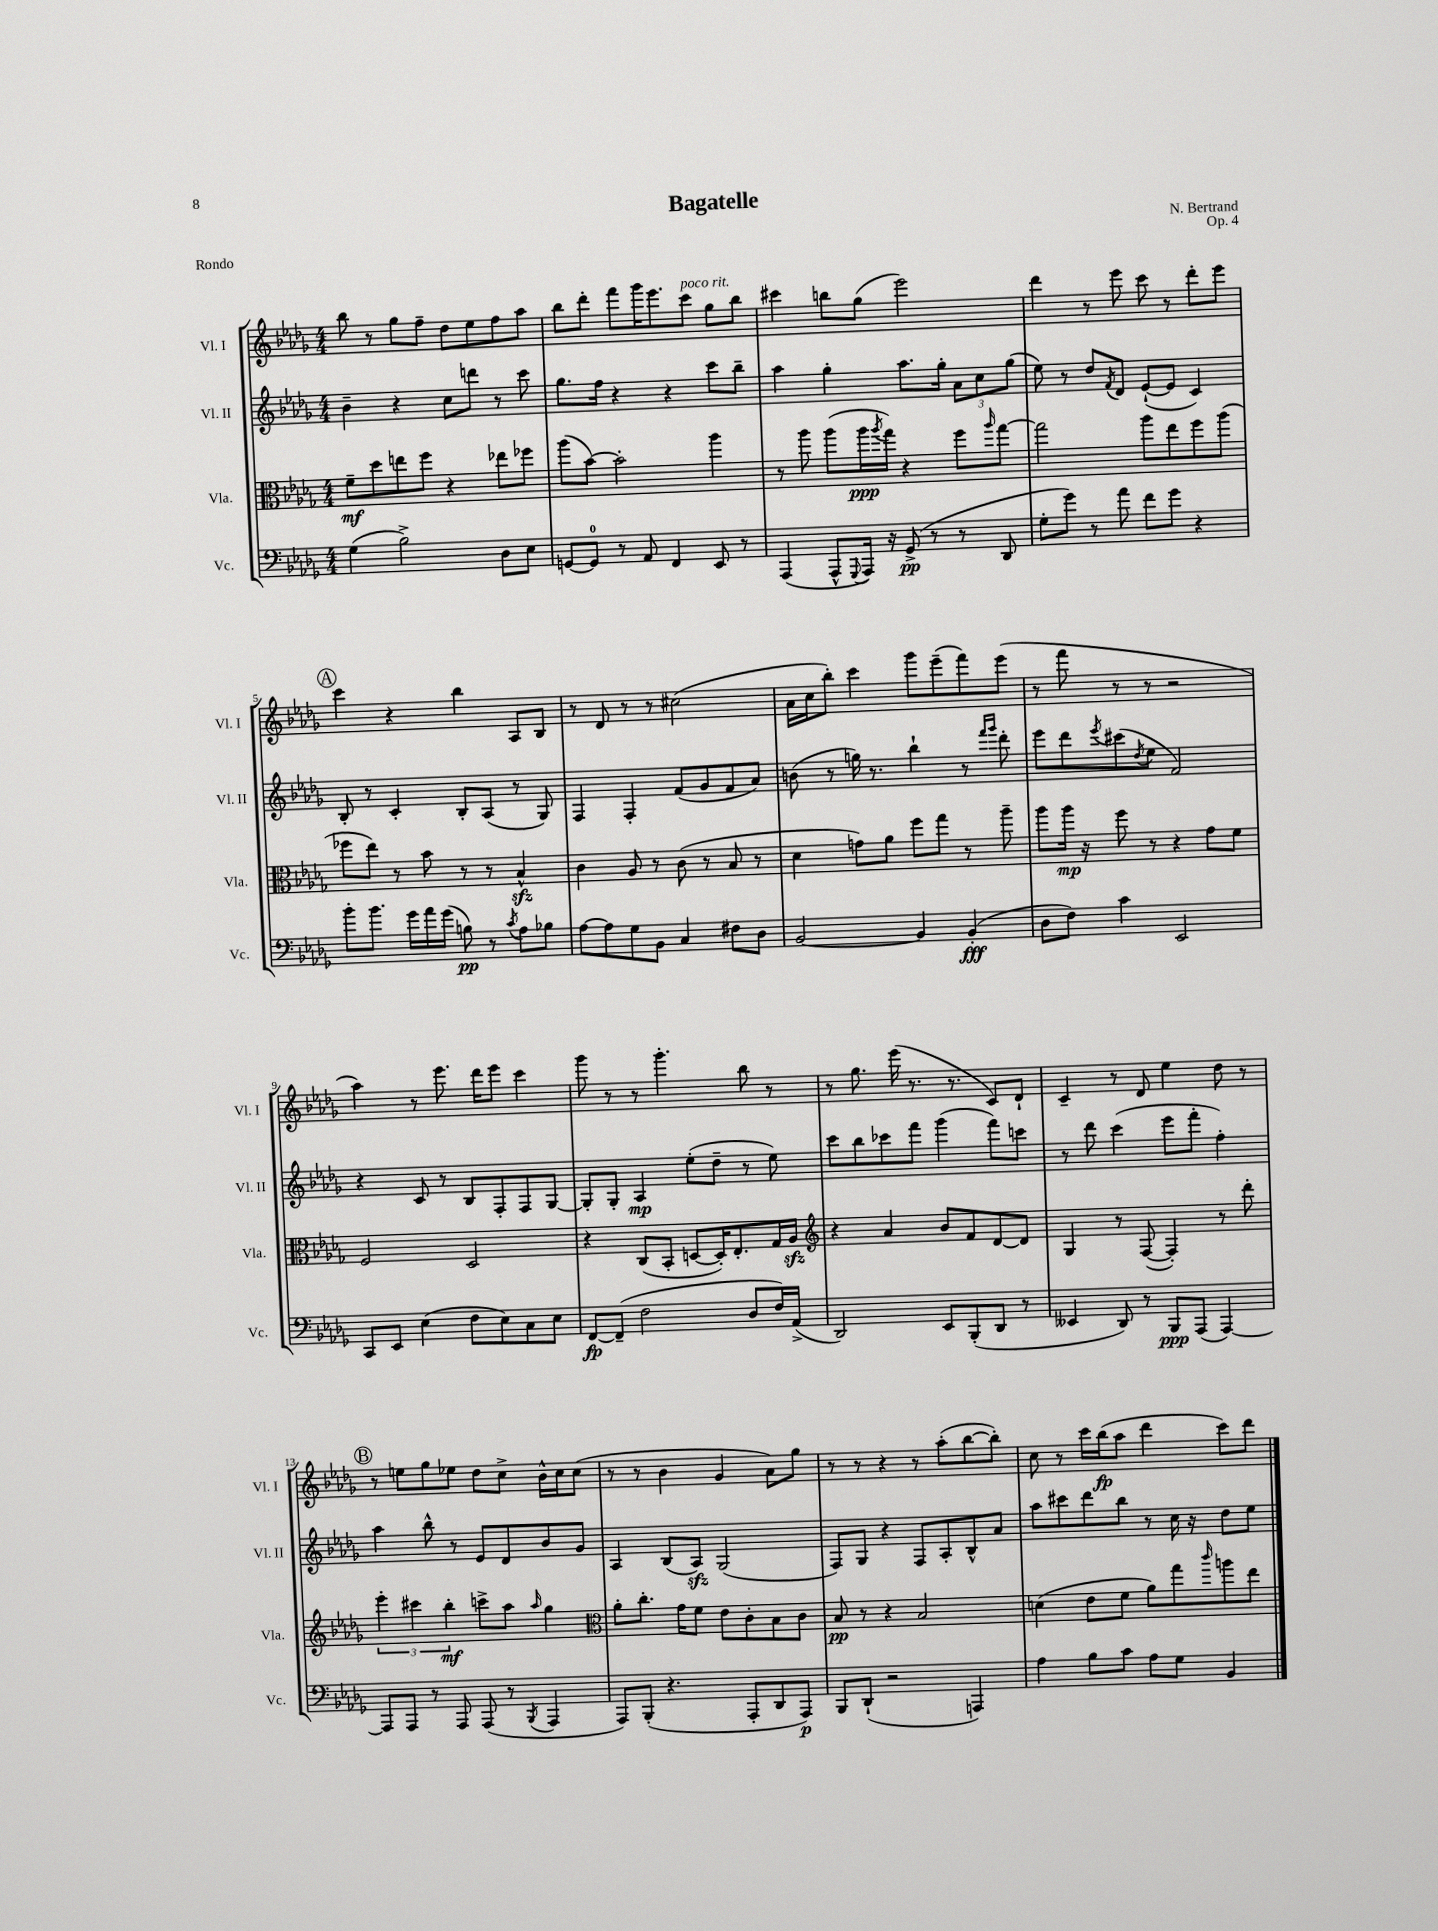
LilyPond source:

\header { title = "Bagatelle" composer = "N. Bertrand" opus = "Op. 4" piece = "Rondo" }
<<
\new StaffGroup <<
\new Staff = "s0" \with { instrumentName = "Vl. I" shortInstrumentName = "Vl. I" } {
    \clef treble \key des \major \numericTimeSignature \time 4/4
    bes''8 r8 ges''8 f''8-- des''8 ees''8 f''8 aes''8 |
    bes''8 des'''8-. f'''8 ges'''16 ees'''8. c'''8^\markup { \italic "poco rit." } ges''8 bes''8 |
    cis'''4 b''8 ges''8( ees'''2) |
    des'''4 r8 ees'''8 c'''8 r8 des'''8-. ees'''8 |
    \mark \markup { \circle "A" } c'''4 r4 bes''4 aes8 bes8 |
    r8 des'8 r8 r8 cis''2( |
    aes'16 c''16 bes''8-.) c'''4 ges'''8 ees'''8--( f'''8) ees'''8( |
    r8 f'''8 r8 r8 r2 |
    aes''4) r8 ees'''8. des'''16 ees'''8 c'''4 |
    ges'''8 r8 r8 ges'''4.-. bes''8 r8 |
    r8 ges''8. ees'''16( r8. r8. c'8) des'8-! |
    c'4-- r8 des'8 ees''4 des''8 r8 |
    \mark \markup { \circle "B" } r8 e''8 ges''8 ees''8 des''8 c''8-> bes'16-^ c''16 c''8( |
    r8 r8 bes'4 ges'4 aes'8) ges''8 |
    r8 r8 r4 r8 aes''8-.( bes''8~ bes''8-.) |
    c''8 r8 c'''16 bes''16\fp( aes''8 des'''4 c'''8) des'''8 \bar "|." |
}
\new Staff = "s1" \with { instrumentName = "Vl. II" shortInstrumentName = "Vl. II" } {
    \clef treble \key des \major \numericTimeSignature \time 4/4
    bes'4-- r4 c''8 d'''8 r8 c'''8 |
    ges''8. f''16 r4 r4 c'''8 bes''8-- |
    aes''4 ges''4-. aes''8. ges''16-. \tuplet 3/2 { aes'8 c''8 ges''8( } |
    ees''8) r8 des''8 \acciaccatura { f'8 } des'8 ees'8~-!( ees'8 c'4) |
    \mark \markup { \circle "A" } bes8-. r8 c'4-. bes8-. aes8( r8 ges8) |
    f4 f4-. f'8( ges'8 f'8 aes'8) |
    b'8( r8 g''16) r8. bes''4-! r8 \grace { f'''16 ges'''16 } des'''8-. |
    ees'''8 des'''8 \acciaccatura { ees'''8 } cis'''8( \acciaccatura { des''8 } ees''8 f'2) |
    r4 c'8 r8 bes8 f8-. f8 ges8~ |
    ges8-. ges8-. aes4\mp ees''8-.( des''8-- r8 ees''8) |
    c'''8 bes''8 ces'''8 f'''8 ges'''4( f'''8) c'''8 |
    r8 des'''8 c'''4( ees'''8 f'''8-. f''4-.) |
    \mark \markup { \circle "B" } aes''4 bes''8-^ r8 ees'8 des'8 bes'8 ges'8 |
    aes4 bes8( aes8\sfz) ges2( |
    f8) ges8 r4 f8 aes8-. bes8-^ aes'8 |
    aes''8 cis'''8 des'''8 bes''8 r8 c''16 r16 des''8 ees''8 \bar "|." |
}
\new Staff = "s2" \with { instrumentName = "Vla." shortInstrumentName = "Vla." } {
    \clef alto \key des \major \numericTimeSignature \time 4/4
    f'8--\mf des''8 e''8 f''8 r4 ees''8 fes''8 |
    aes''8( bes'8~) bes'2-. aes''4 |
    r8 aes''8 aes''8( aes''16\ppp \acciaccatura { aes''8 } ges''16) r4 f''8 \grace { aes''16 } ges''8~ |
    ges''2 aes''8 ees''8 f''8 aes''8( |
    \mark \markup { \circle "A" } fes''8 ees''8) r8 bes'8 r8 r8 bes4-^\sfz |
    c'4 aes8 r8 c'8( r8 bes8 r8 |
    des'4 g'8) aes'8 f''8 ges''8 r8 aes''8-- |
    aes''8 aes''16\mp r16 f''8 r8 r4 ges'8 f'8 |
    f2 des2 |
    r4 c8( bes,8-. d8~ d16-.) ees8.-. ges16 aes16\sfz |
    \clef treble r4 aes'4 bes'8 f'8 des'8~ des'8 |
    ges4 r8 f8~( f4-.) r8 des'''8-. |
    \mark \markup { \circle "B" } \tuplet 3/2 { ees'''4-. cis'''4 bes''4-.\mf } c'''8-> aes''8 \grace { aes''16 } ges''4 |
    \clef alto aes'8-. c''8.-. ges'16 f'8 ees'8 c'8-. bes8 c'8 |
    bes8\pp r8 r4 bes2 |
    d'4( ees'8 f'8 aes'8) ges''8 \grace { c'''16 } a''8 ees''8 \bar "|." |
}
\new Staff = "s3" \with { instrumentName = "Vc." shortInstrumentName = "Vc." } {
    \clef bass \key des \major \numericTimeSignature \time 4/4
    ges4( bes2->) des8 ees8 |
    g,8~ g,8-0 r8 aes,8 f,4 ees,8 r8 |
    aes,,4( aes,,8-^ \appoggiatura { ges,,8 } aes,,16) r16 ges,8->\pp( r8 r8 des,8 |
    ges8-. ges'8) r8 aes'8 f'8 ges'8 r4 |
    \mark \markup { \circle "A" } bes'8-. bes'8. ges'16 aes'16 ges'16( b8\pp) r8 \acciaccatura { c'8 } aes8 bes8 |
    aes8~ aes8 ges8 bes,8 c4 fis8 des8 |
    bes,2~ bes,4 bes,4-.\fff( |
    des8 f8) c'4 ees,2 |
    c,8 ees,8 ees4( f8 ees8) c8 ees8 |
    f,8~\fp f,8--( f2 des8 f16) aes,16->( |
    des,2) ees,8 bes,,8-.( des,8 r8 |
    eeses,4 des,8) r8 bes,,8\ppp aes,,8( aes,,4~) |
    \mark \markup { \circle "B" } aes,,8 aes,,8 r8 aes,,8 aes,,8( r8 \acciaccatura { bes,,8 } aes,,4 |
    aes,,8) bes,,8-.( r4. aes,,8-. des,8 aes,,8\p) |
    bes,,8 des,8-!( r2 a,,4) |
    aes4 bes8 c'8 aes8 ges8 bes,4 \bar "|." |
}
>>
>>
